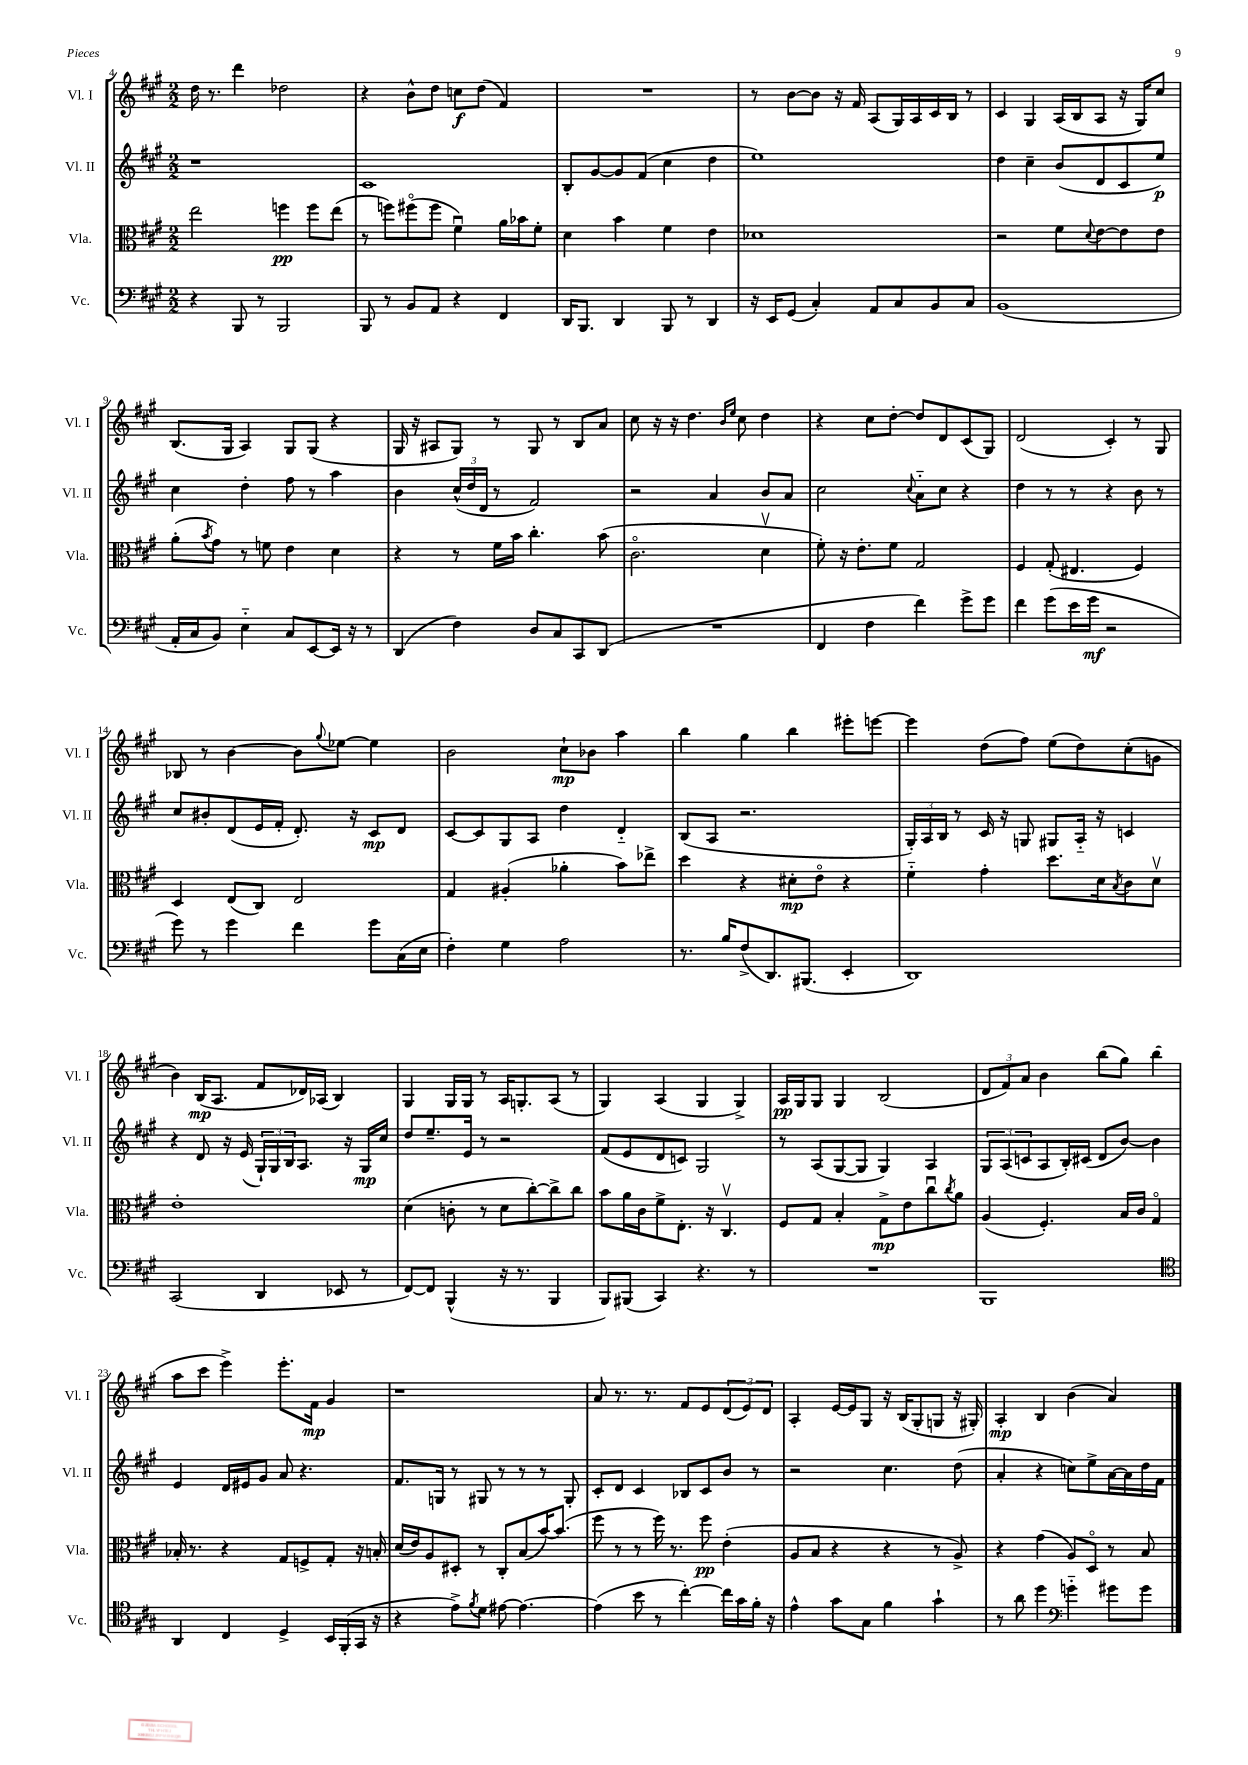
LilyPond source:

<<
\new StaffGroup <<
\new Staff = "s0" \with { instrumentName = "Vl. I" shortInstrumentName = "Vl. I" } {
    \clef treble \key a \major \numericTimeSignature \time 2/2
    d''16 r8. d'''4 des''2 |
    r4 b'8-^ d''8 c''8\f d''8( fis'4) |
    R1 |
    r8 b'8~ b'8 r16 fis'16 a8( gis16) a16 cis'16 b16 r8 |
    cis'4 gis4 a16( b16 a8 r16 gis16) cis''8 |
    b8.( gis16 a4) gis8 gis8( r4 |
    gis16 r16 ais8 gis8) r8 gis8 r8 b8 a'8 |
    cis''8 r16 r16 d''4. \grace { b'16 e''16 } cis''8 d''4 |
    r4 cis''8 d''8~-. d''8 d'8 cis'8( gis8) |
    d'2( cis'4-.) r8 gis8 |
    bes8 r8 b'4~ b'8 \appoggiatura { gis''8 } ees''8~ ees''4 |
    b'2 cis''8-!\mp bes'8 a''4 |
    b''4 gis''4 b''4 eis'''8-. e'''8~ |
    e'''4 d''8( fis''8) e''8( d''8) cis''8-.( g'8 |
    b'4) b16\mp( a8. fis'8 des'16) aes16( b4) |
    gis4 gis16 gis16 r8 a16 g8.-. a8( r8 |
    gis4) a4( gis4 gis4->) |
    a16\pp gis16 gis8 gis4 b2( |
    \tuplet 3/2 { d'8 fis'8) a'8 } b'4 b''8( gis''8) b''4( |
    a''8 cis'''8 e'''4->) e'''8.-. fis'16\mp gis'4 |
    r1 |
    a'8 r8. r8. fis'8 e'8 \tuplet 3/2 { d'8( e'8) d'8 } |
    a4-. e'16~ e'16 gis8 r16 b16( gis8-. g8 r16 gis16-.) |
    a4-.\mp b4 b'4( a'4) \bar "|." |
}
\new Staff = "s1" \with { instrumentName = "Vl. II" shortInstrumentName = "Vl. II" } {
    \clef treble \key a \major \numericTimeSignature \time 2/2
    r1 |
    cis'1 |
    b8-. gis'8~ gis'8 fis'8( cis''4 d''4 |
    e''1) |
    d''4 cis''4-- b'8( d'8 cis'8 e''8\p) |
    cis''4 d''4-. fis''8 r8 a''4 |
    b'4 \tuplet 3/2 { cis''16-^( d''16 d'16 } r8 fis'2) |
    r2 a'4 b'8 a'8 |
    cis''2 \appoggiatura { cis''8 } a'8-_ cis''8 r4 |
    d''4 r8 r8 r4 b'8 r8 |
    cis''8 bis'8-. d'8( e'16 fis'16-. d'8.-.) r16 cis'8\mp d'8 |
    cis'8~ cis'8 gis8 a8 d''4 d'4-_ |
    b8( a8 r2. |
    \tuplet 3/2 { gis16-.) a16 b16 } r8 cis'16 r16 g8 gis8 a16-_ r16 c'4 |
    r4 d'8 r16 e'16( \tuplet 3/2 { gis16-!) gis16 b16 } a8. r16 gis16\mp cis''16 |
    d''8 e''8.-- e'16 r8 r2 |
    fis'8( e'8 d'8 c'8) gis2 |
    r8 a8( gis8~ gis8 gis4) a4 |
    \tuplet 3/2 { gis8 a8( c'8 } a8 b16-.) cis'16( d'8 b'8~) b'4 |
    e'4 d'16 eis'16 gis'8 a'8 r4. |
    fis'8. g16 r8 gis8 r8 r8 r8 gis8-. |
    cis'8-. d'8 cis'4 bes8 cis'8 b'8 r8 |
    r2 cis''4. d''8( |
    a'4-. r4 c''8) e''8-> a'16~ a'16 d''16 fis'16 \bar "|." |
}
\new Staff = "s2" \with { instrumentName = "Vla." shortInstrumentName = "Vla." } {
    \clef alto \key a \major \numericTimeSignature \time 2/2
    e''2 f''4\pp f''8 e''8( |
    r8 f''8) fis''8\flageolet( fis''8 fis'4\downbow) a'16 bes'16 fis'8-. |
    d'4 b'4 fis'4 e'4 |
    des'1 |
    r2 fis'8 \appoggiatura { d'8 } e'8~ e'8 e'8 |
    a'8-.( \acciaccatura { b'8 } gis'8) r8 f'8 e'4 d'4 |
    r4 r8 fis'16 b'16 cis''4.-. b'8( |
    cis'2.\flageolet d'4\upbow |
    fis'8-.) r16 e'8.-. fis'8 gis2 |
    fis4 gis8-.( eis4. fis4) |
    d4 e8( cis8) e2 |
    gis4 ais4-.( aes'4-. b'8) ees''8-> |
    d''4 r4 dis'8-.\mp e'8\flageolet r4 |
    fis'4-_ gis'4-. d''8. d'16 \acciaccatura { b8 } cis'8 d'8\upbow |
    e'1-. |
    d'4( c'8-. r8 d'8 cis''8~-.) cis''8-> cis''8 |
    b'8 a'16 cis'16 fis'8-> e8.-. r16 cis4.\upbow |
    fis8 gis8 b4-. gis8->\mp e'8 cis''8\downbow \acciaccatura { cis''8 } a'8 |
    a4( fis4.-.) b16 cis'16 gis4\flageolet |
    bes16-. r8. r4 gis8 f8-> gis8-. r16 b16-. |
    d'16( e'16) a8 dis8-. r8 cis8-. b8( b'16~) b'8.( |
    fis''8 r8 r8 fis''16) r8. fis''8\pp e'4-.( |
    a8 b8 r4 r4 r8 a8->) |
    r4 gis'4( a8) d8\flageolet r8 b8 \bar "|." |
}
\new Staff = "s3" \with { instrumentName = "Vc." shortInstrumentName = "Vc." } {
    \clef bass \key a \major \numericTimeSignature \time 2/2
    r4 b,,8 r8 b,,2 |
    b,,8 r8 b,8 a,8 r4 fis,4 |
    d,16 b,,8. d,4 b,,8 r8 d,4 |
    r16 e,16 gis,8( cis4-.) a,8 cis8 b,8 cis8 |
    b,1( |
    a,16-. cis16 b,8) e4-_ cis8 e,8~ e,16 r16 r8 |
    d,4( fis4) d8 cis8 cis,8 d,8( |
    R1 |
    fis,4 fis4 fis'4) gis'8-> gis'8 |
    fis'4 gis'8( e'16 gis'16\mf r2 |
    gis'8) r8 gis'4 fis'4 gis'8 cis16( e16 |
    fis4-.) gis4 a2 |
    r8. b16 fis8->( d,8.) bis,,8.( e,4-. |
    d,1) |
    cis,2( d,4 ees,8 r8 |
    fis,8~) fis,8 b,,4-^( r16 r8. b,,4 |
    b,,8) bis,,8( cis,4) r4. r8 |
    R1 |
    b,,1 |
    \clef tenor a,4 cis4 d4-> b,16 fis,16-.( gis,16 r16 |
    r4 e'8->) \acciaccatura { fis'8 } d'8 eis'8~ eis'4.~ |
    eis'4( b'8 r8 cis''4~-.) cis''16 gis'16 fis'16-. r16 |
    e'4-^ gis'8 gis8 fis'4 gis'4-! |
    r8 a'8 d''4 \clef bass g'4-_ gis'8 gis'8 \bar "|." |
}
>>
>>
\layout { \context { \Score currentBarNumber = #4 } }
